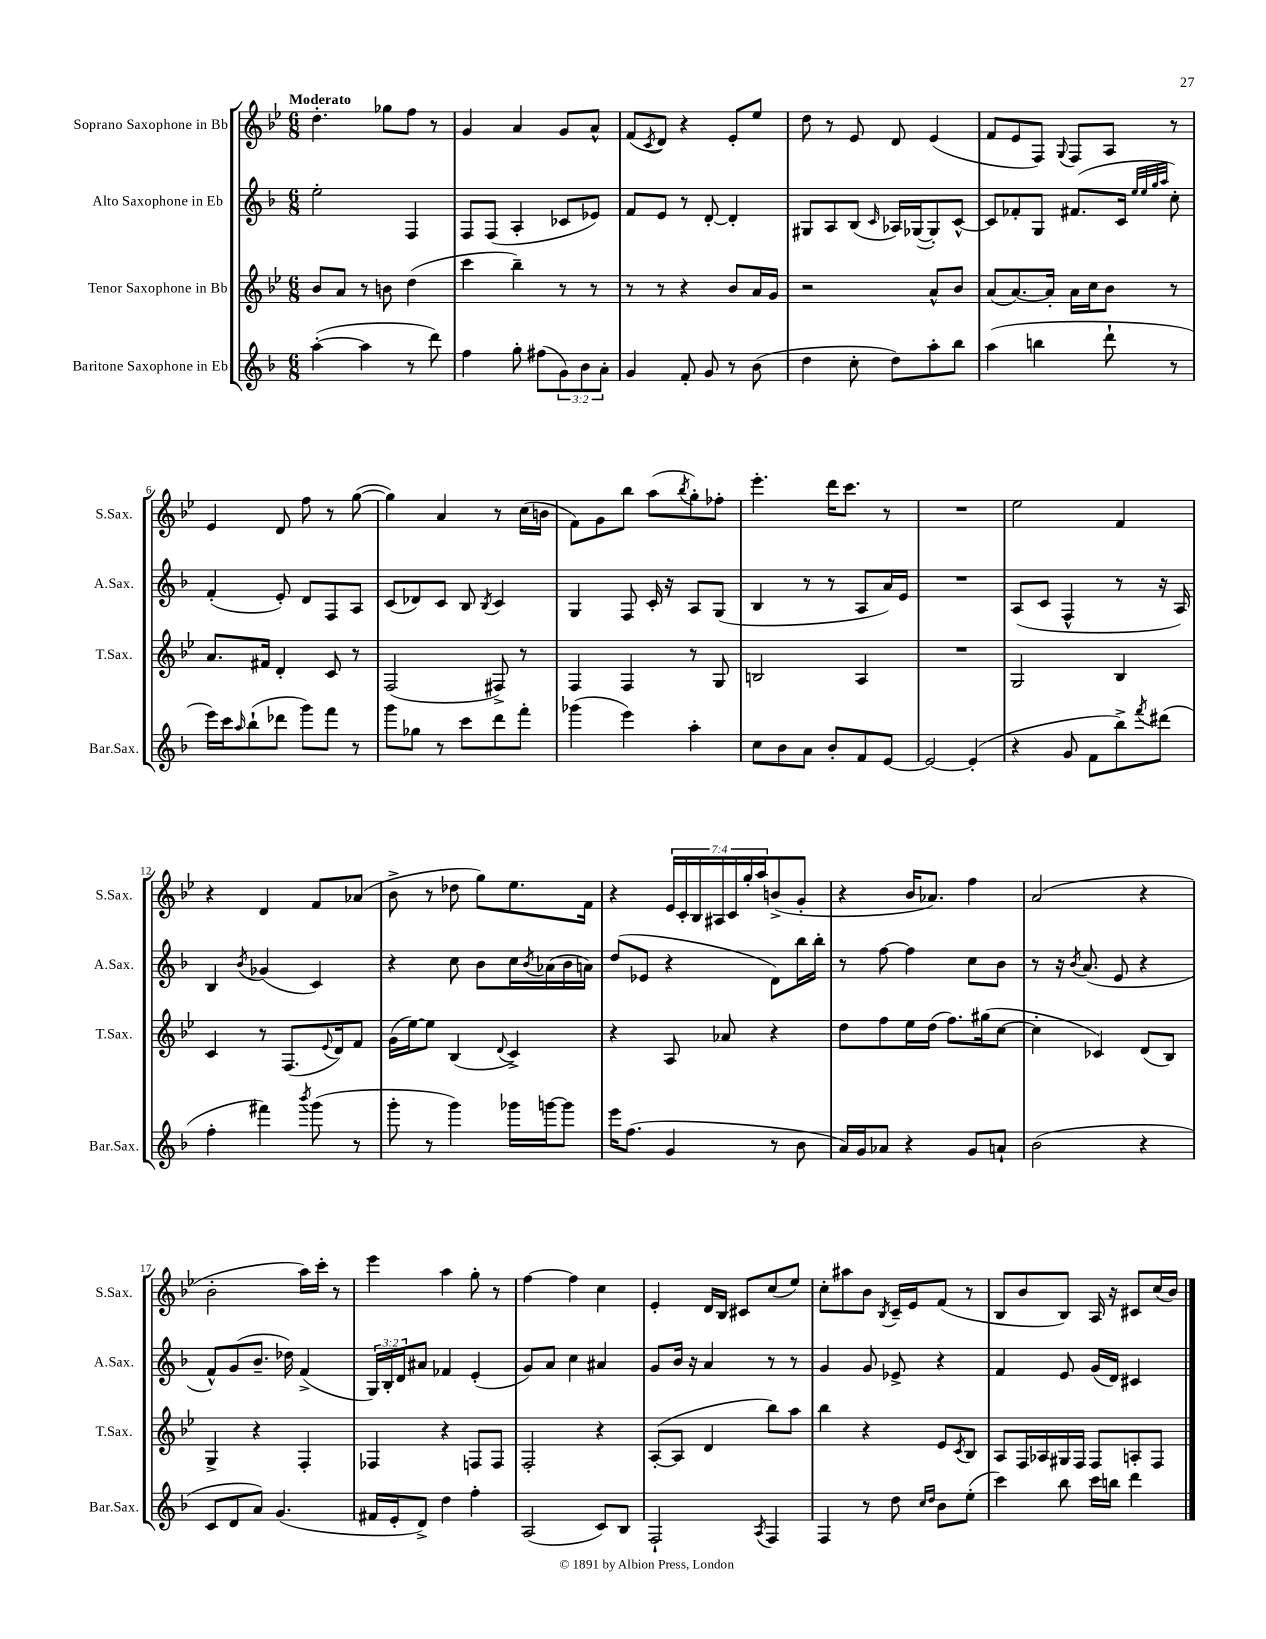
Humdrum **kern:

**kern	**kern	**kern	**kern
*part4	*part3	*part2	*part1
*staff4	*staff3	*staff2	*staff1
*I"Baritone Saxophone in Eb	*I"Tenor Saxophone in Bb	*I"Alto Saxophone in Eb	*I"Soprano Saxophone in Bb
*I'Bar.Sax.	*I'T.Sax.	*I'A.Sax.	*I'S.Sax.
*clefG2	*clefG2	*clefG2	*clefG2
*k[b-]	*k[b-e-]	*k[b-]	*k[b-e-]
*M6/8	*M6/8	*M6/8	*M6/8
=1	=1	=1	=1
!	!	!	!LO:TX:a:B:t=Moderato
([4aa'\	8b-/L	2ee'\	4.dd'\
.	8a/J	.	.
4aa\]	8r	.	.
.	8bn\	.	8gg-X\L
8r	(4dd\	4F/	8ff\J
8ddd\)	.	.	8r
=2	=2	=2	=2
4ff\	4ccc\	8F/L	4g/
.	.	(8F/J	.
8gg'\	4bb-~\)	4A'/	4a/
(8ff#X\L	.	.	.
12g\)	8r	8c-X/L	8g/L
12b-\	.	.	.
.	8r	8e-X/J)	8a^^/J
12a'\J	.	.	.
=3	=3	=3	=3
4g/	8r	8f/L	(8f/L
.	.	.	8qc/
.	8r	8e/J	8d/J)
8f'/	4r	8r	4r
8g/	.	[8d'/	.
8r	8b-/L	4d'/]	8e-'/L
(8b-\	16a/L	.	8ee-/J
.	16g/JJ	.	.
=4	=4	=4	=4
4dd\	2r	8G#X/L	8dd\
.	.	8A/	8r
8cc'\	.	(8B-/J	8e-/
.	.	16qqc/	.
8dd\L)	.	16A-X/LL)	8d/
.	.	([16G-X/J	.
8aa'\	8a^^/L	8G-'/])	(4e-/
8bb-\J	8b-/J	[8c^^/J	.
=5	=5	=5	=5
(4aa\	(8a/L	8c/L]	8f/L
.	[8.a/)	8f-X'/	8e-/
4bbn\	.	8G/J	8F/J)
.	16a'/Jk]	.	.
.	.	.	8qqG/
.	16a\LL	(8.f#X/L	8F/L
.	16cc\J	.	.
8ddd`\	8b-\J	.	8A/J
.	.	16c/Jk	.
.	.	32qqee/LLL	.
.	.	32qqee/	.
.	.	32qqgg/	.
.	.	32qqaa/JJJ	.
8r	8r	8cc'\)	8r
!!LO:LB:g=z
=6	=6	=6	=6
16eee\LL)	8.a/L	(4f'/	4e-/
16ccc\J	.	.	.
16qqaa/	.	.	.
(8bb-`\	.	.	.
.	16f#X/Jk	.	.
8ddd-X\J	4d'/	8e'/)	8d/
8ggg\L)	.	8d/L	8ff\
8fff\J	8c/	8F/	8r
8r	8r	8A/J	([8gg\
=7	=7	=7	=7
8ggg\L	(2F/	(8c/L	4gg\])
8gg-X\J	.	8d-X/)	.
8r	.	8c/J	4a/
8ccc\L	.	8B-/	.
.	.	8qB-/	.
8ddd\	8F#X^/)	4c/	8r
8fff'\J	8r	.	(16cc\LL
.	.	.	16bn\JJ
=8	=8	=8	=8
(4ggg-X\	4F/	4G/	8f\L)
.	.	.	8g\
4eee\)	4F/	8F/	8bb-\J
.	.	16c'/	(8aa\L
.	.	16r	.
.	.	.	8qbb-/
4aa'\	8r	8A/L	8gg'\)
.	8G/	(8G/J	8ff-X'\J
=9	=9	=9	=9
8cc\L	2Bn/	4B-/	4.eee-'\
8b-\	.	.	.
8a\J	.	8r	.
8b-'/L	.	8r	16ddd\KL
.	.	.	8.ccc\J
8f/	4A/	8A/L	.
[8e/J	.	16a/L)	8r
.	.	16e/JJ	.
=10	=10	=10	=10
2e/_	2.r	2.r	2.r
(4e'/]	.	.	.
=11	=11	=11	=11
4r	2G/	(8A/L	2ee-\
.	.	8c/J	.
8g/	.	4F^^/	.
8f\L	.	.	.
8bb-^\)	4B-/	8r	4f/
8qfff/	.	.	.
(8ddd#X\J	.	16r	.
.	.	16A/)	.
!!LO:LB:g=z
=12	=12	=12	=12
4ff'\	4c/	4B-/	4r
.	.	8qb-/	.
4fff#X\)	8r	(4g-X/	4d/
.	(8.F/L	.	.
8qbbb-/	.	.	.
(8ggg\	.	4c/)	8f/L
.	8qqe-/	.	.
.	16d/k)	.	.
8r	8f/J	.	(8a-X/J
=13	=13	=13	=13
8ggg'\	(16g\LL	4r	8b-^\
.	[16ee-\J)	.	.
8r	8ee-\J]	.	8r
4ggg\)	(4B-/	8cc\	8dd-X\
.	.	8b-\L	8gg\L)
.	8qqd/	.	.
16ggg-X\LL	4c^/)	16cc\L	8.ee-\
.	.	8qb-/	.
[16gggn\J	.	(16a-X\	.
8ggg\J]	.	16b-\	.
.	.	16an\JJ)	16f\Jk
=14	=14	=14	=14
16eee\KL	4r	(8dd/L	4r
(8.ff\J	.	.	.
.	.	8e-X/J	.
4g/	8A/	4r	28e-/LL
.	.	.	28c'/
.	.	.	28B-/
.	.	.	28A#X/
.	8a-X/	.	.
.	.	.	28c/
.	.	.	28gg'/
.	.	.	28aa/J
8r	4r	8d\L)	(8bn^/
8b-\	.	16bb-\L	8g'/J
.	.	16bb-'\JJ	.
=15	=15	=15	=15
16a/LL)	8dd\L	8r	4r
16g/J	.	.	.
8a-X/J	8ff\	[8ff\	.
4r	16ee-\L	4ff\]	16b-/KL
.	(16dd\JJ	.	8.a-X/J)
.	8.ff\L)	.	.
8g/L	.	8cc\L	4ff\
.	(16gg#X\k	.	.
8an`/J	[8cc\J	8b-\J	.
=16	=16	=16	=16
(2b-\	4cc'\]	8r	(2a/
.	.	16r	.
.	.	8qb-/	.
.	.	(8.a/	.
.	4c-X/)	.	.
.	.	8e/	.
4r	(8d/L	4r	4r
.	8B-/J)	.	.
!!LO:LB:g=z
=17	=17	=17	=17
8c/L	4G^/	8f^^/L)	2b-'\
8d/	.	(8g/	.
8a/J)	4r	8.b-~/J	.
(4.g/	.	.	.
.	.	16dd-X\)	.
.	4F'/	(4f^/	16aa\LL)
.	.	.	16ccc'\JJ
.	.	.	8r
=18	=18	=18	=18
16f#X/LL	4F-X/	24G/LL)	4eee-\
.	.	24B-'/	.
16e'/J	.	.	.
.	.	24d/J	.
8d^/J)	.	8a#X/J	.
4dd\	4r	4f-X/	4aa\
4ff'\	8Fn/L	(4e'/	8gg'\
.	8F/J	.	8r
=19	=19	=19	=19
(2A/	2F'/	8g/L)	[4ff\
.	.	8a/J	.
.	.	4cc\	4ff\]
8c/L)	4r	4a#X/	4cc\
8B-/J	.	.	.
=20	=20	=20	=20
2F`/	([8A'/L	8g/L	4e-'/
.	8A/J]	16b-/Jk	.
.	.	16r	.
.	4d/	4a/	16d/LL
.	.	.	16B-/JJ
.	.	.	8c#X/L
8qA/	.	.	.
4F/	8bb-\L)	8r	(8cc/
.	8aa\J	8r	8ee-/J)
=21	=21	=21	=21
4F/	4bb-\	4g/	8cc'\L
.	.	.	8aa#X\
8r	4r	8g/	8b-\J
.	.	.	8qB-/
8dd\	.	8e-X^/	16c~/LL
.	.	.	16e-/J
16qqcc/LL	.	.	.
16qqdd/JJ	.	.	.
8b-\L	8e-/L	4r	(8f/J
.	8qc/	.	.
(8ee'\J	8B-/J	.	8r
=22	=22	=22	=22
4ccc\)	8A/L	4f/	8B-/L
.	16F/L	.	8b-/
.	16A-X/	.	.
8bb-\	16G#X/	8e/	8B-/J)
.	16F/JJ	.	.
16ccc\LL	8F/L	(16g/LL	16A/
16bbn\JJ	.	16d/JJ)	16r
4ddd\	8An'/	4c#X/	8c#X/L
.	8F/J	.	(16cc/L
.	.	.	16b-/JJ)
==	==	==	==
*-	*-	*-	*-
